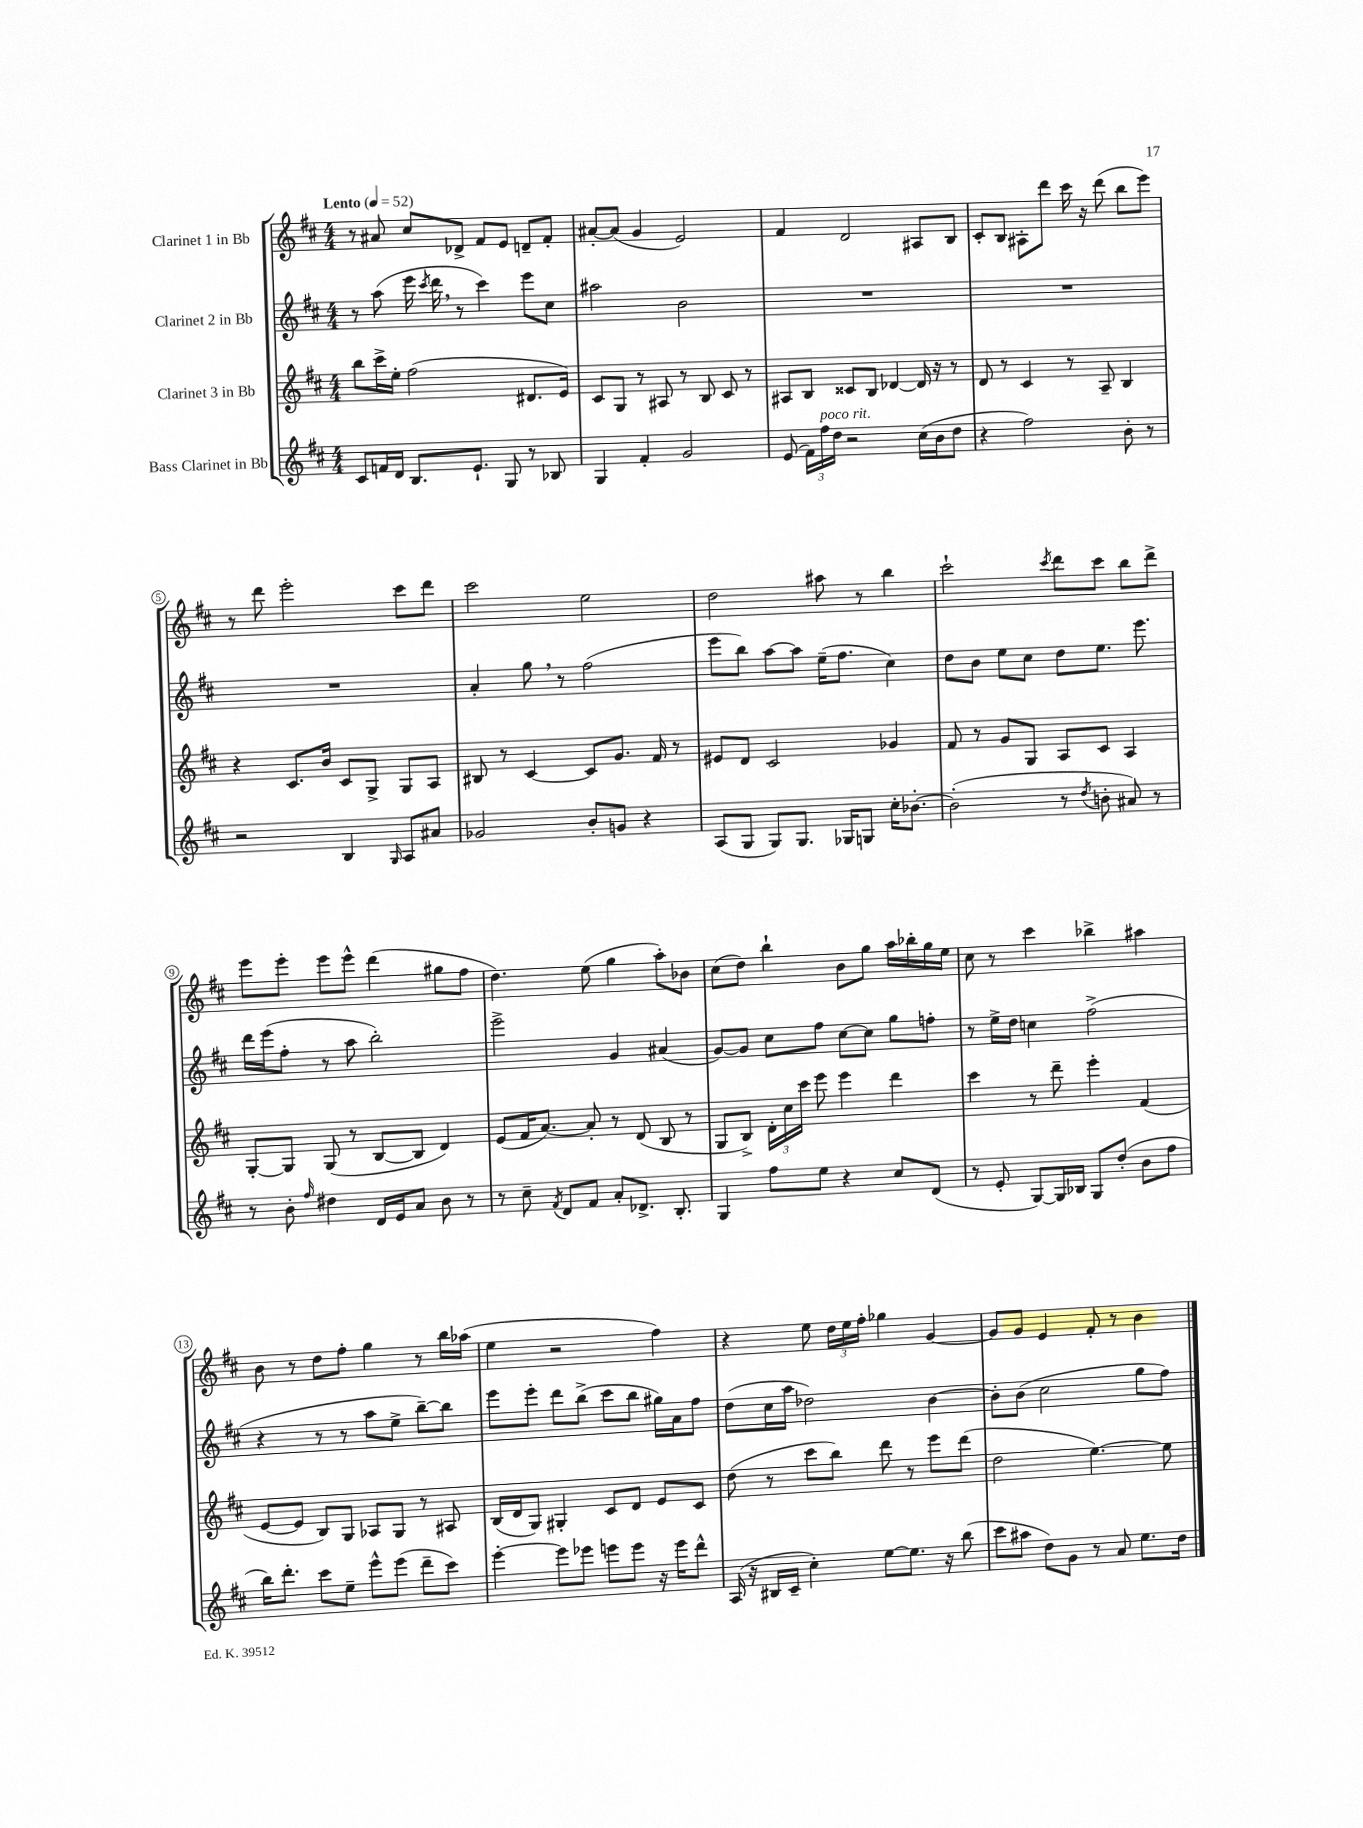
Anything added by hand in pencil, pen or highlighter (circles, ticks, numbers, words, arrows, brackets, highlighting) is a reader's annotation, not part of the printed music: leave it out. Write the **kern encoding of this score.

**kern	**kern	**kern	**kern
*part4	*part3	*part2	*part1
*staff4	*staff3	*staff2	*staff1
*I"Bass Clarinet in Bb	*I"Clarinet 3 in Bb	*I"Clarinet 2 in Bb	*I"Clarinet 1 in Bb
*clefG2	*clefG2	*clefG2	*clefG2
*k[f#c#]	*k[f#c#]	*k[f#c#]	*k[f#c#]
*M4/4	*M4/4	*M4/4	*M4/4
*MM52	*MM52	*MM52	*MM52
=1	=1	=1	=1
!	!	!	!LO:TX:a:B:t=Lento
8c#/L	8bb\L	8r	8r
16fn/L	16ccc#^\L	(8aa\	8a#X/
16d/JJ	16ee'\JJ	.	.
8.B/L	(2ff#\	16eee\	8cc#/L
.	.	8qccc#/	.
.	.	16ddd,\	.
.	.	8r	8d-X^/J
8.e`/J	.	.	.
.	.	4ccc#\)	8f#/L
8G/	.	.	8e/J
8r	8.d#X/L	8eee\L	8dn~/L
8B-X/	.	8cc#\J	8f#'/J
.	16e/Jk)	.	.
=2	=2	=2	=2
4G/	8c#/L	2aa#X\	[8a#X'/L
.	8G/J	.	(8a#/J]
4f#'/	8r	.	4g/
.	8A#X/	.	.
2g/	8r	2b\	2e/)
.	8B/	.	.
.	8c#/	.	.
.	8r	.	.
=3	=3	=3	=3
(8e/	8A#X/L	1r	4f#/
24f#\LL)	8B/J	.	.
!LO:TX:a:i:t=poco rit.	!	!	!
24ff#\	.	.	.
24dd\JJ	.	.	.
2r	8c##X/L	.	2d/
.	8B/J	.	.
.	[4d-X/	.	.
(16cc#\LL	16d-/]	.	8A#X/L
16b\J	16r	.	.
8dd\J	8r	.	8B/J
=4	=4	=4	=4
4r	8d/	1r	8c#'/L
.	8r	.	8B/J
2ff#\)	4c#/	.	8A#X'\L
.	.	.	8ddd\J
.	8r	.	16ccc#\
.	.	.	16r
.	8A~/	.	(8ddd\
8b'\	4B/	.	8bb\L
8r	.	.	8eee\J)
!!LO:LB:g=z
=5	=5	=5	=5
2r	4r	1r	8r
.	.	.	8ddd\
.	8.c#/L	.	2eee'\
.	16b/Jk	.	.
4B/	8c#/L	.	.
.	8G^/J	.	.
16qqG/	.	.	.
8A/L	8G/L	.	8ccc#\L
8a#X/J	8A/J	.	8ddd\J
=6	=6	=6	=6
2g-X/	8B#X/	4a'/	2ccc#\
.	8r	.	.
.	[4c#/	8gg,\	.
.	.	8r	.
8b'/L	8c#/L]	(2ff#\	2ee\
8gn/J	8.g/J	.	.
4r	.	.	.
.	16f#/	.	.
.	8r	.	.
=7	=7	=7	=7
(8A/L	8e#X/L	8eee\L	2dd\
8G/J	8d/J	8bb\J)	.
8G/L)	2c#/	[8aa\L	.
8.G/J	.	8aa\J]	.
.	.	(16ee~\KL	8aa#X\
16G-X/KL	.	8.ff#\J	.
8Gn/J	.	.	8r
16cc#'\KL	4g-X/	4cc#\)	4bb\
[8.b-X'\J	.	.	.
=8	=8	=8	=8
(2b-'\]	8f#/	8dd\L	2ccc#`\
.	8r	8b\J	.
.	8g/L	8ee\L	.
.	8G/J	8cc#\J	.
.	.	.	8qccc#/
8r	8A/L	8dd\L	8ddd\L
8qdd/	.	.	.
8bn'\	8c#/J	8.ee\J	8ccc#\J
8a#X/)	4A/	.	8bb\L
.	.	8.eee\	.
8r	.	.	8ddd^\J
!!LO:LB:g=z
=9	=9	=9	=9
8r	[8G'/L	16ddd\LL	8eee\L
.	.	(16eee\J	.
8b'\	8G/J]	8ff#'\J	8eee'\J
16qqff#/	.	.	.
4dd#X\	(8G/	8r	8eee\L
.	8r	8aa\	8eee^^\J
16d/LL	[8B/L	2bb'\)	(4ddd\
16e/J	.	.	.
8a/J	8B/J]	.	.
8b\	4d/)	.	8gg#X\L
8r	.	.	8ff#\J
=10	=10	=10	=10
8r	(8e/L	2eee^\	4.dd\)
8cc#~\	16f#/K	.	.
.	[8.a/J)	.	.
8qf#/	.	.	.
8d/L	.	.	.
8f#/J	8a'/]	.	(8ee\
8a'/L	8r	4g/	4gg\
8.d-X^/J	(8d/	.	.
.	8B/	(4a#X/	8aa'\L)
8.B'/	.	.	.
.	8r	.	8b-X\J
=11	=11	=11	=11
4G/	8G/L	[8g/L)	(8cc#\L
.	8B^/J)	8g/J]	8dd\J)
8ff#\L	24d'\LL	8cc#\L	4bb`\
.	24cc#\	.	.
.	24ccc#\JJ	.	.
8ee\J	8eee\	8ff#\J	.
4r	4eee\	[8cc#\L	8b\L
.	.	8cc#\J]	8gg\J
8cc#/L	4ddd\	8gg\L	16aa\LL
.	.	.	16bb-X'\
(8d/J	.	8ffn'\J	16gg\
.	.	.	16ee\JJ
=12	=12	=12	=12
8r	4ccc#\	8r	8cc#\
8e'/	.	16ee^\LL	8r
.	.	16dd\JJ	.
[8G/L)	8r	4ccn\	4ccc#\
16G/L]	8ddd~\	.	.
16B-X/JJ	.	.	.
8G/L	4eee'\	(2ff#^\	4bb-X^\
(8dd'/J	.	.	.
8b\L	(4f#/	.	4aa#X\
8ff#\J	.	.	.
!!LO:LB:g=z
=13	=13	=13	=13
16bb\KL)	[8e/L	4r	8b\
8.ddd'\J	.	.	.
.	8e/J]	.	8r
8ccc#\L	8B/L)	8r	8dd\L
8ee~\J	8G/J	8r	8ff#'\J
8eee^^\L	8A-X/L	8aa\L	4gg\
(8eee\J	8G/J	8ee^\J	.
8ddd~\L	8r	[8bb~\L)	8r
8ccc#\J)	8A#X/	8bb\J]	16bb\LL
.	.	.	(16aa-X\JJ
=14	=14	=14	=14
[4eee'\	(16B/LL	8eee\L	4ee\
.	16d/J	.	.
.	8G/J)	8eee'\J	.
8eee\L]	4G#X'/	8ddd\L	2r
8eee-X\J	.	(8bb^\J	.
8eeen\L	8c#/L	8ccc#\L	.
8eee\J	8d/J	8bb\J	.
16r	8e/L	16gg#X\LL)	4ff#\)
16eee\KL	.	16a\J	.
8ddd^^\J	8c#/J	8ff#\J	.
=15	=15	=15	=15
(16A/	(8dd\	(8dd\L	4r
16r	.	.	.
16B#X/LL	8r	16cc#\L	.
16c#~/JJ	.	16aa\JJ	.
4cc#'\)	8ccc#\L	2dd-X\)	8ee\
.	8bb\J)	.	24dd\LL
.	.	.	24ee\
.	.	.	24ff#'\JJ
[8ee\L	8ddd\	.	4gg-X\
8.ee\J]	8r	.	.
.	8eee\L	[4b\	[4g/
16r	.	.	.
(8bb\	(8ddd\J	.	.
=16	=16	=16	=16
8ccc#\L	2dd\	8b'\L]	8g/L]
8aa#X\J	.	(8b\J	8g/J
8dd\L)	.	2cc#\	4e/
8g\J	.	.	.
8r	[4.ee\)	.	8f#'/
8a/	.	.	8r
8.ee\L	.	8gg\L	4b\
.	8ee\]	8ff#\J)	.
16dd\Jk	.	.	.
==	==	==	==
*-	*-	*-	*-
